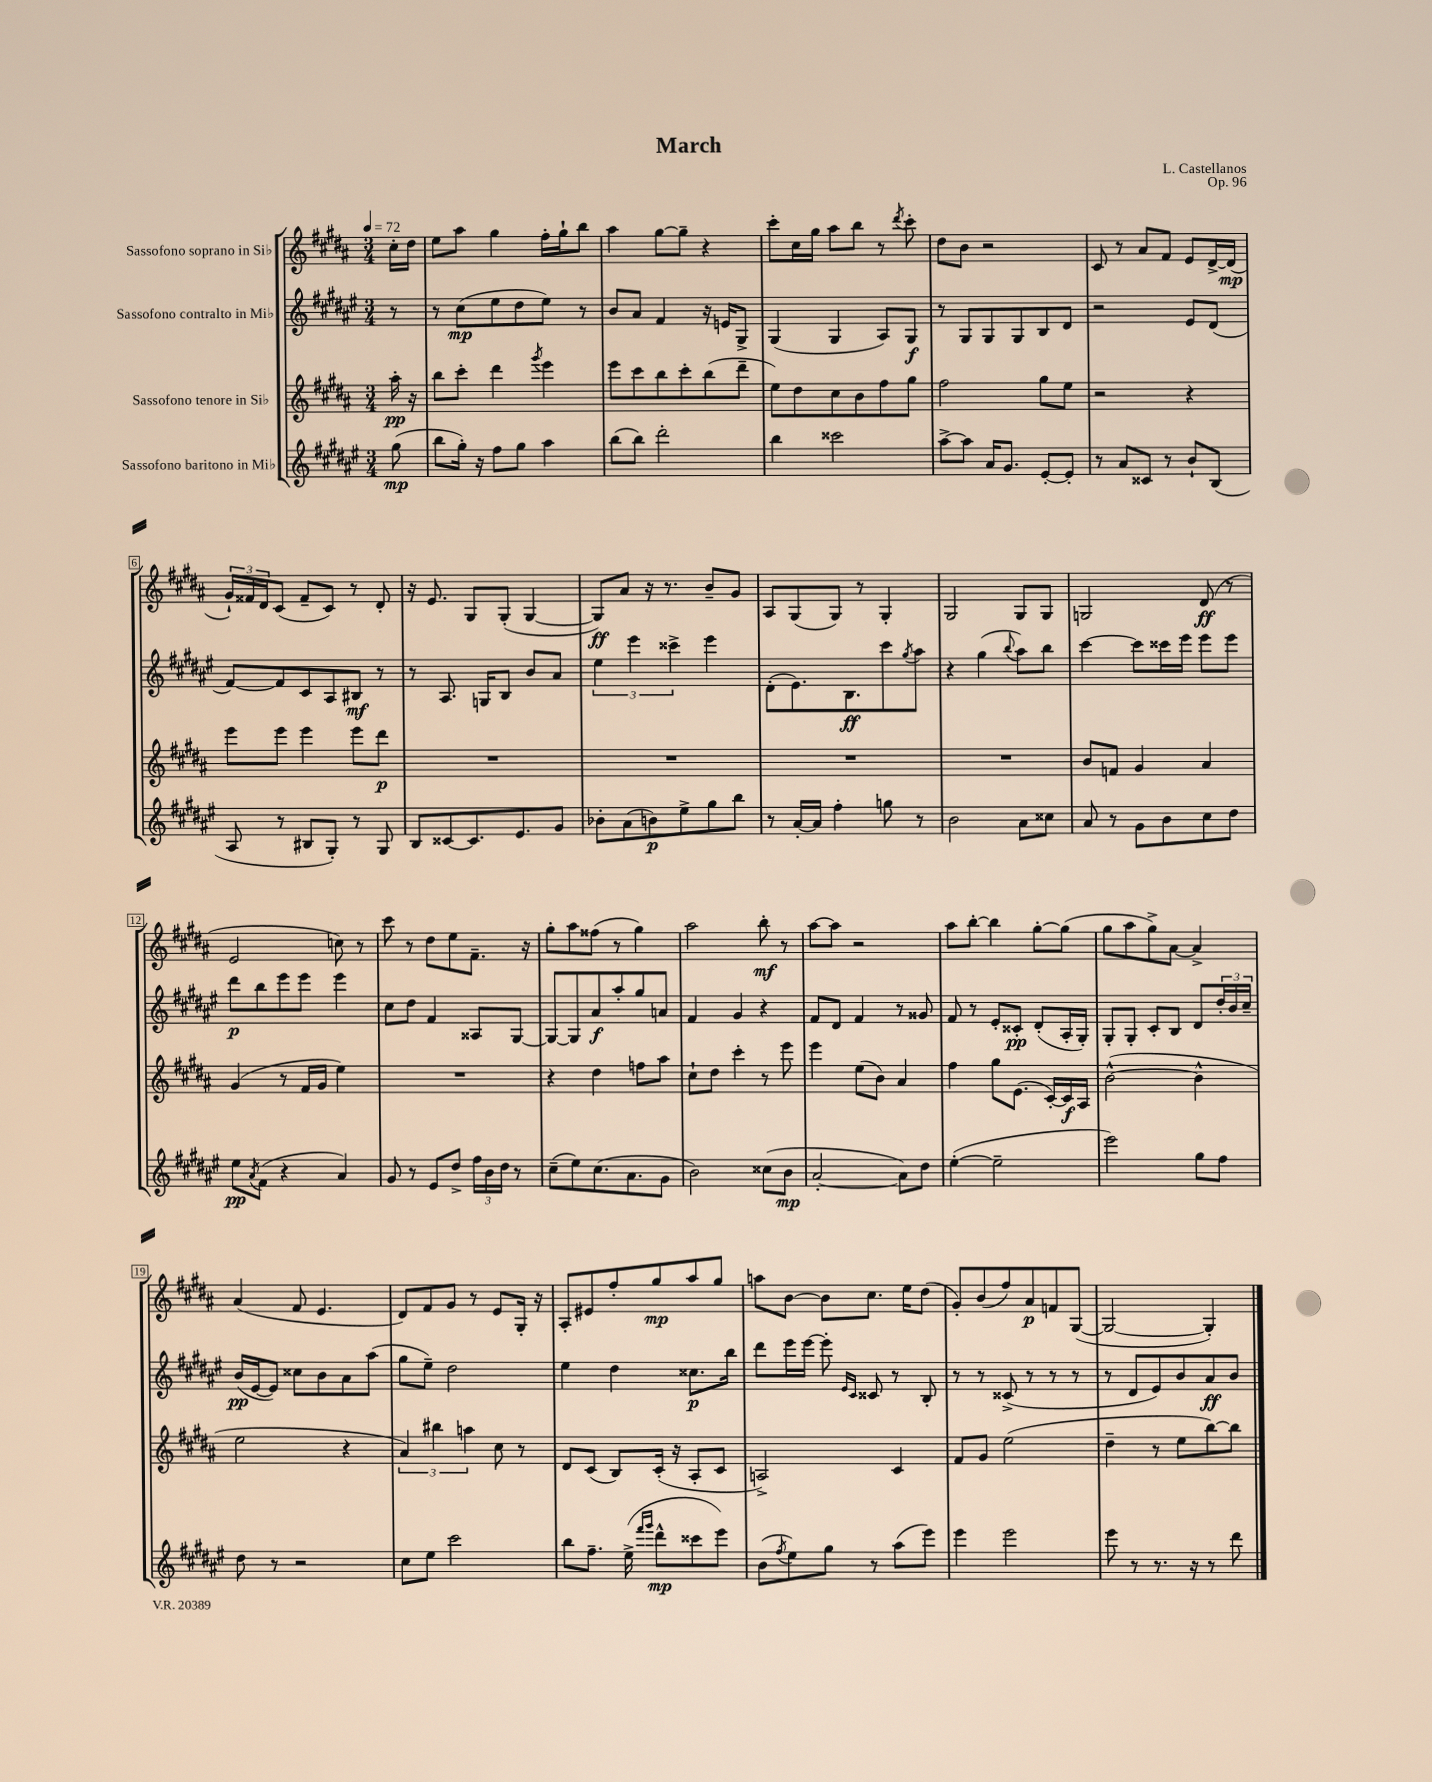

**kern	**dynam	**kern	**dynam	**kern	**dynam	**kern	**dynam
*part4	*part4	*part3	*part3	*part2	*part2	*part1	*part1
*staff4	*staff4	*staff3	*staff3	*staff2	*staff2	*staff1	*staff1
*I"Sassofono baritono in Mi♭	*	*I"Sassofono tenore in Si♭	*	*I"Sassofono contralto in Mi♭	*	*I"Sassofono soprano in Si♭	*
*clefG2	*	*clefG2	*	*clefG2	*	*clefG2	*
*k[f#c#g#d#a#e#]	*	*k[f#c#g#d#a#]	*	*k[f#c#g#d#a#e#]	*	*k[f#c#g#d#a#]	*
*M3/4	*	*M3/4	*	*M3/4	*	*M3/4	*
*MM72	*	*MM72	*	*MM72	*	*MM72	*
=	=	=	=	=	=	=	=
(8gg#\	mp	16aa#'\	pp	8r	.	16cc#'\LL	.
.	.	16r	.	.	.	16dd#\JJ	.
=1	=1	=1	=1	=1	=1	=1	=1
8bb\L	.	8bb\L	.	8r	.	8ee\L	.
16gg#'\Jk)	.	8ccc#'\J	.	(8cc#\L	mp	8aa#\J	.
16r	.	.	.	.	.	.	.
8ff#\L	.	4ddd#\	.	8ee#\	.	4gg#\	.
8gg#\J	.	.	.	8dd#\	.	.	.
.	.	8qggg#/	.	.	.	.	.
4aa#\	.	4eee\	.	8ee#\J)	.	16ff#'\LL	.
.	.	.	.	.	.	16gg#`\J	.
.	.	.	.	8r	.	8bb\J	.
=2	=2	=2	=2	=2	=2	=2	=2
(8bb\L	.	8eee\L	.	8b/L	.	4aa#\	.
8bb\J)	.	8ccc#\	.	8a#/J	.	.	.
2ddd#'\	.	8bb\	.	4f#/	.	[8gg#\L	.
.	.	8ccc#'\	.	.	.	8gg#~\J]	.
.	.	(8bb\	.	16r	.	4r	.
.	.	.	.	16en/KL	.	.	.
.	.	8ddd#~\J	.	8G#^/J	.	.	.
=3	=3	=3	=3	=3	=3	=3	=3
4bb\	.	8ee\L)	.	(4G#/	.	8ccc#'\L	.
.	.	8dd#\	.	.	.	16cc#\L	.
.	.	.	.	.	.	16gg#\JJ	.
2ccc##X\	.	8cc#\	.	4G#/	.	8aa#\L	.
.	.	8b\	.	.	.	8bb\J	.
.	.	8ff#\	.	8A#/L)	.	8r	.
.	.	.	.	.	.	8qddd#/	.
.	.	8gg#\J	.	8G#/J	f	8ccc#'\	.
=4	=4	=4	=4	=4	=4	=4	=4
[8aa#^\L	.	2ff#\	.	8r	.	8dd#\L	.
8aa#\J]	.	.	.	8G#/L	.	8b\J	.
16a#/KL	.	.	.	8G#/	.	2r	.
8.g#/J	.	.	.	.	.	.	.
.	.	.	.	8G#/	.	.	.
[8e#'/L	.	8gg#\L	.	8B/	.	.	.
8e#'/J]	.	8ee\J	.	8d#/J	.	.	.
=5	=5	=5	=5	=5	=5	=5	=5
8r	.	2r	.	2r	.	8c#/	.
8a#/L	.	.	.	.	.	8r	.
8c##X/J	.	.	.	.	.	8a#/L	.
8r	.	.	.	.	.	8f#/J	.
8b`/L	.	4r	.	8e#/L	.	8e/L	.
(8B/J	.	.	.	(8d#/J	.	[16d#^/L	.
.	.	.	.	.	.	(16d#/JJ]	mp
!!LO:LB:g=z
=6	=6	=6	=6	=6	=6	=6	=6
8A#/	.	8eee\L	.	[8f#/L)	.	24g#`/LL)	.
.	.	.	.	.	.	24f##X/	.
.	.	.	.	.	.	24d#/J	.
8r	.	8eee\J	.	8f#/]	.	(8c#/J	.
8B#X/L	.	4eee\	.	8c#/	.	8f##~/L	.
8G#'/J)	.	.	.	8A#/	.	8c#/J)	.
8r	.	8eee\L	.	8B#X/J	mf	8r	.
8G#/	.	8ddd#\J	p	8r	.	8d#'/	.
=7	=7	=7	=7	=7	=7	=7	=7
8B/L	.	2.r	.	8r	.	16r	.
.	.	.	.	.	.	8.e/	.
[8c##X/	.	.	.	8.A#/	.	.	.
8.c##/]	.	.	.	.	.	8G#/L	.
.	.	.	.	16Gn/KL	.	.	.
.	.	.	.	8B/J	.	(8G#'/J	.
8.e#/	.	.	.	.	.	.	.
.	.	.	.	8b/L	.	[4G#/	.
8g#/J	.	.	.	8a#/J	.	.	.
=8	=8	=8	=8	=8	=8	=8	=8
8b-X'\L	.	2.r	.	6ee#\	.	8G#/L])	ff
(8a#\	.	.	.	.	.	8a#/J	.
.	.	.	.	6eee#\	.	.	.
8bn\)	p	.	.	.	.	16r	.
.	.	.	.	.	.	8.r	.
.	.	.	.	6ccc##X^\	.	.	.
8ee#^\	.	.	.	.	.	.	.
8gg#\	.	.	.	4eee#\	.	8b~/L	.
8bb\J	.	.	.	.	.	8g#/J	.
=9	=9	=9	=9	=9	=9	=9	=9
8r	.	2.r	.	(8d#'\L	.	8A#/L	.
[16a#'/LL	.	.	.	8.e#\)	.	(8G#/	.
16a#/JJ]	.	.	.	.	.	.	.
4ff#'\	.	.	.	.	.	8G#/J)	.
.	.	.	.	8.B\	ff	.	.
.	.	.	.	.	.	8r	.
8ggn\	.	.	.	8ccc#\	.	4G#'/	.
.	.	.	.	8qgg#/	.	.	.
8r	.	.	.	8aa#\J	.	.	.
=10	=10	=10	=10	=10	=10	=10	=10
2b\	.	2.r	.	4r	.	2G#/	.
.	.	.	.	(4gg#\	.	.	.
.	.	.	.	8qqbb/	.	.	.
8a#\L	.	.	.	8aa#\L)	.	8G#/L	.
8cc##X\J	.	.	.	8bb\J	.	8G#/J	.
=11	=11	=11	=11	=11	=11	=11	=11
8a#/	.	8b/L	.	[4ccc#\	.	2Gn/	.
8r	.	8fn/J	.	.	.	.	.
8g#\L	.	4g#/	.	8ccc#\L]	.	.	.
8b\	.	.	.	16ccc##X\L	.	.	.
.	.	.	.	16eee#\JJ	.	.	.
8cc#\	.	4a#/	.	8eee#\L	.	(8d#/	ff
8dd#\J	.	.	.	8eee#\J	.	8r	.
!!LO:LB:g=z
=12	=12	=12	=12	=12	=12	=12	=12
8ee#\L	pp	(4g#/	.	8ddd#\L	p	2e/	.
8qa#/	.	.	.	.	.	.	.
(8f#\J	.	.	.	8bb\	.	.	.
4r	.	8r	.	8eee#\	.	.	.
.	.	16f#/LL	.	8eee#\J	.	.	.
.	.	16g#/JJ	.	.	.	.	.
4a#/)	.	4ee\)	.	4eee#\	.	8ccn\)	.
.	.	.	.	.	.	8r	.
=13	=13	=13	=13	=13	=13	=13	=13
8g#/	.	2.r	.	8cc#\L	.	8ccc#\	.
8r	.	.	.	8dd#\J	.	8r	.
8e#/L	.	.	.	4f#/	.	8dd#\L	.
8dd#^/J	.	.	.	.	.	8ee\	.
24ff#\LL	.	.	.	8A##X/L	.	8.f#~\J	.
24b\	.	.	.	.	.	.	.
24dd#\JJ	.	.	.	.	.	.	.
8r	.	.	.	[8G#/J	.	.	.
.	.	.	.	.	.	16r	.
=14	=14	=14	=14	=14	=14	=14	=14
(8cc#~\L	.	4r	.	8G#/L_	.	8gg#'\L	.
8ee#\)	.	.	.	8G#/]	.	8aa#\	.
(8.cc#\	.	4dd#\	.	8a#/	f	(8ff##X\J	.
.	.	.	.	8aa#'/	.	8r	.
8.a#\	.	.	.	.	.	.	.
.	.	8ffn\L	.	8gg#/	.	4gg#\)	.
8g#\J	.	8aa#\J	.	8an/J	.	.	.
=15	=15	=15	=15	=15	=15	=15	=15
2b\)	.	8cc#`\L	.	4f#/	.	2aa#\	.
.	.	8dd#\J	.	.	.	.	.
.	.	4ccc#'\	.	4g#/	.	.	.
(8cc##X\L	.	8r	.	4r	.	8bb'\	mf
8b\J	mp	8eee\	.	.	.	8r	.
=16	=16	=16	=16	=16	=16	=16	=16
[2a#'/	.	4eee\	.	8f#/L	.	[8aa#\L	.
.	.	.	.	8d#/J	.	8aa#\J]	.
.	.	(8ee\L	.	4f#/	.	2r	.
.	.	8b\J)	.	.	.	.	.
8a#\L])	.	4a#/	.	8r	.	.	.
8dd#\J	.	.	.	8g##X/	.	.	.
=17	=17	=17	=17	=17	=17	=17	=17
([4ee#'\	.	4ff#\	.	8f#/	.	8aa#\L	.
.	.	.	.	8r	.	[8bb'\J	.
2ee#~\]	.	8gg#\L	.	8e#'/L	.	4bb\]	.
.	.	(8.e\J	.	8c##X'/J	pp	.	.
.	.	.	.	(8d#'/L	.	[8gg#'\L	.
.	.	[16c#'/LL)	.	.	.	.	.
.	.	16c#/]	f	16A#'/L	.	(8gg#\J]	.
.	.	16A#/JJ	.	16G#'/JJ)	.	.	.
=18	=18	=18	=18	=18	=18	=18	=18
2eee#\)	.	([2b^^\	.	8G#'/L	.	8gg#\L	.
.	.	.	.	8G#'/J	.	8aa#\	.
.	.	.	.	8c#'/L	.	8gg#^\)	.
.	.	.	.	8B/J	.	[8a#\J	.
8gg#\L	.	4b^^\]	.	8d#/L	.	4a#^/]	.
8ff#\J	.	.	.	24dd#'/L	.	.	.
.	.	.	.	24b/	.	.	.
.	.	.	.	24cc#~/JJ	.	.	.
!!LO:LB:g=z
=19	=19	=19	=19	=19	=19	=19	=19
8dd#\	.	2ee\	.	(16b/LL	pp	(4a#/	.
.	.	.	.	[16e#/J	.	.	.
8r	.	.	.	8e#/J])	.	.	.
2r	.	.	.	8cc##X\L	.	8f#/	.
.	.	.	.	8b\	.	4.e/	.
.	.	4r	.	8a#\	.	.	.
.	.	.	.	(8aa#\J	.	.	.
=20	=20	=20	=20	=20	=20	=20	=20
8cc#\L	.	6a#/)	.	8gg#\L	.	8d#/L)	.
8ee#\J	.	.	.	8ee#~\J)	.	8f#/	.
.	.	6bb#X\	.	.	.	.	.
2ccc#\	.	.	.	2dd#\	.	8g#/J	.
.	.	6aan\	.	.	.	.	.
.	.	.	.	.	.	8r	.
.	.	8cc#\	.	.	.	8e/L	.
.	.	8r	.	.	.	16G#'/Jk	.
.	.	.	.	.	.	16r	.
=21	=21	=21	=21	=21	=21	=21	=21
8bb\L	.	8d#/L	.	4ee#\	.	8A#'/L	.
8.ff#~\J	.	(8c#/J	.	.	.	8e#X/	.
.	.	8B/L)	.	4dd#\	.	8ff#'/	.
(16ee#^\	.	.	.	.	.	.	.
16qqfff#/LL	.	.	.	.	.	.	.
16qqggg#/JJ	.	.	.	.	.	.	.
8ddd#^^\L	mp	(16c#'/Jk	.	.	.	8gg#/	mp
.	.	16r	.	.	.	.	.
8ccc##X\	.	8A#'/L	.	8.cc##X\L	p	8aa#/	.
8eee#\J)	.	8c#/J	.	.	.	8gg#/J	.
.	.	.	.	16bb\Jk	.	.	.
=22	=22	=22	=22	=22	=22	=22	=22
(8b\L	.	2An^/)	.	8ddd#\L	.	8aan\L	.
8qff#/	.	.	.	.	.	.	.
8ee#\)	.	.	.	16eee#\L	.	[8b\J	.
.	.	.	.	[16eee#\JJ	.	.	.
8gg#\J	.	.	.	8eee#'\]	.	8b\L]	.
.	.	.	.	16qqe#/LL	.	.	.
.	.	.	.	16qqc#/JJ	.	.	.
8r	.	.	.	8c##X/	.	8.cc#\J	.
(8aa#\L	.	4c#/	.	8r	.	.	.
.	.	.	.	.	.	16ee\KL	.
8eee#\J)	.	.	.	8B'/	.	(8dd#\J	.
=23	=23	=23	=23	=23	=23	=23	=23
4eee#\	.	8f#/L	.	8r	.	8g#'/L)	.
.	.	8g#/J	.	8r	.	(8b/	.
2eee#\	.	(2ee\	.	(8c##X^/	.	8ff#/)	.
.	.	.	.	8r	.	8a#/	p
.	.	.	.	8r	.	8fn/	.
.	.	.	.	8r	.	([8G#/J	.
=24	=24	=24	=24	=24	=24	=24	=24
8eee#\	.	4dd#~\	.	8r	.	2G#/_	.
8r	.	.	.	8d#/L	.	.	.
8.r	.	8r	.	8e#/)	.	.	.
.	.	8ee\L	.	8b/	.	.	.
16r	.	.	.	.	.	.	.
8r	.	[8bb\)	.	8a#/	ff	4G#'/])	.
8ddd#\	.	8bb\J]	.	8b/J	.	.	.
==	==	==	==	==	==	==	==
*-	*-	*-	*-	*-	*-	*-	*-
